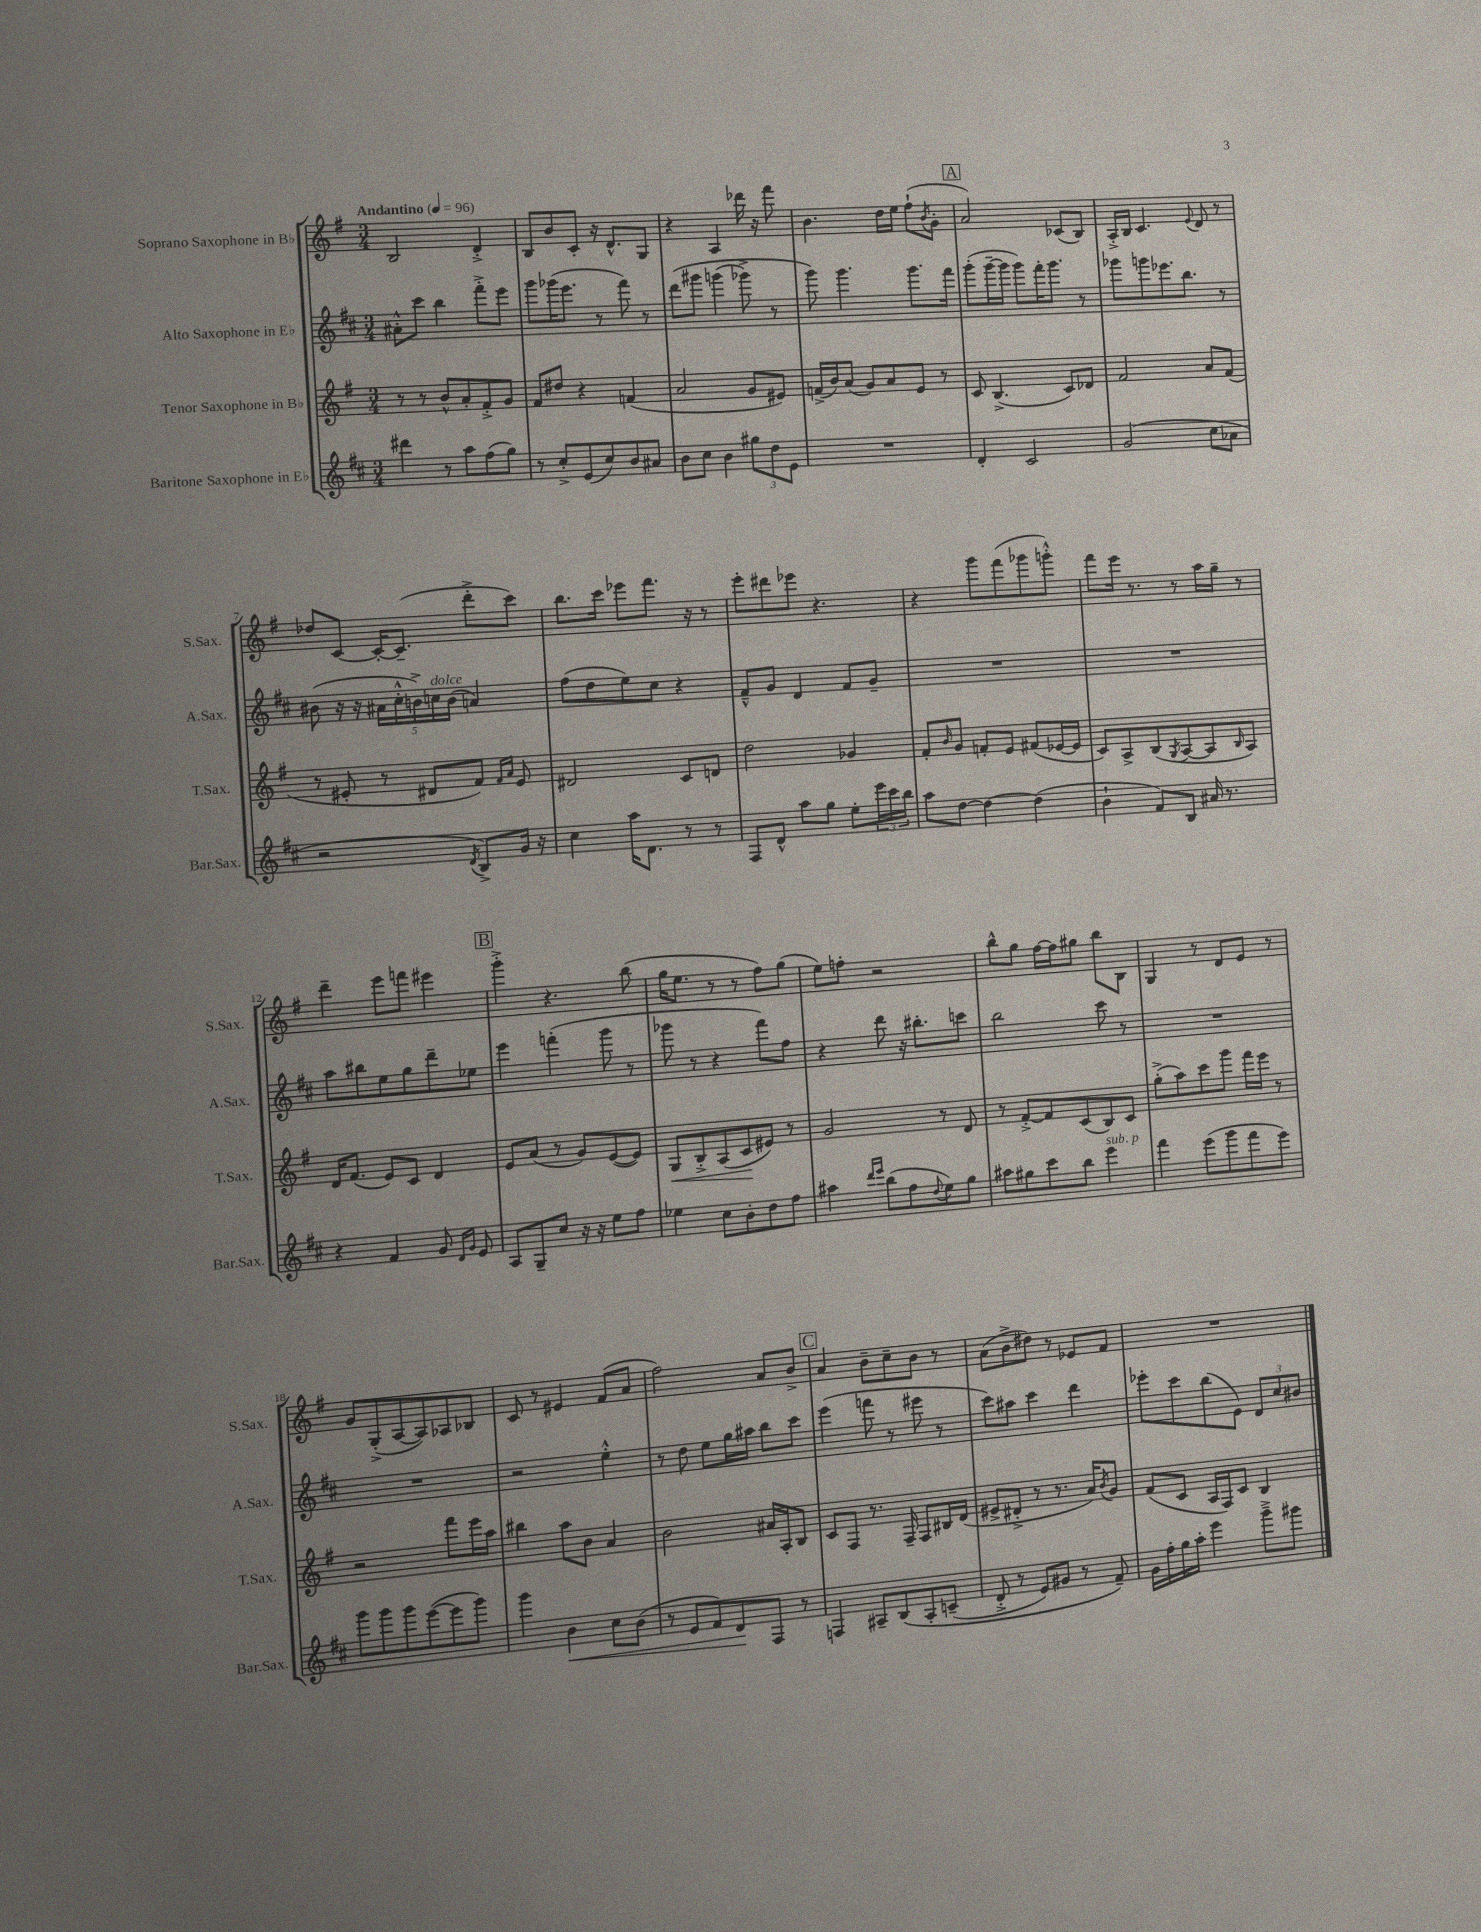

**kern	**dynam	**kern	**dynam	**kern	**kern
*part4	*part4	*part3	*part3	*part2	*part1
*staff4	*staff4	*staff3	*staff3	*staff2	*staff1
*I"Baritone Saxophone in E♭	*	*I"Tenor Saxophone in B♭	*	*I"Alto Saxophone in E♭	*I"Soprano Saxophone in B♭
*I'Bar.Sax.	*	*I'T.Sax.	*	*I'A.Sax.	*I'S.Sax.
*clefG2	*	*clefG2	*	*clefG2	*clefG2
*k[f#c#]	*	*k[f#]	*	*k[f#c#]	*k[f#]
*M3/4	*	*M3/4	*	*M3/4	*M3/4
*MM96	*	*MM96	*	*MM96	*MM96
=1	=1	=1	=1	=1	=1
!	!	!	!	!	!LO:TX:a:B:t=Andantino
4ddd#X\	.	8r	.	8a#X'^^\L	2B/
.	.	8r	.	8ccc#\J	.
8r	.	8b^^/L	.	4bb\	.
8aa\L	.	8a'/	.	.	.
(8ff#\	.	8f#'^/	.	8fff#'^\L	4d'^/
8gg\J)	.	8g/J	.	8eee\J	.
=2	=2	=2	=2	=2	=2
8r	.	8f#/L	.	8ggg\L	8B/L
8cc#'^/L	.	8dd#X/J	.	(16ggg-X\K	8b/
.	.	.	.	8.eee\J	.
(8e/	.	4r	.	.	8c'/J
8cc#/)	.	.	.	8r	16r
.	.	.	.	.	8.d^^/L
8b/	.	(4fn/	.	8fff#\)	.
8a#X/J	.	.	.	8r	8G/J
=3	=3	=3	=3	=3	=3
8b\L	.	2a/	.	(8ddd\L	4r
8cc#\J	.	.	.	8ggg#X\J	.
4b\	.	.	.	(4gggn\	4A/
12gg#X\L	.	8g/L	.	8ggg-X^\)	16ddd-X\
.	.	.	.	.	16r
12dd\	.	.	.	.	.
.	.	8e#X/J)	.	8r	8fff#\
12e\J	.	.	.	.	.
=4	=4	=4	=4	=4	=4
2.r	.	(16fn^/LL	.	8ggg\)	4.b\
.	.	16b/J)	.	.	.
.	.	(8a/J	.	4.ggg\	.
.	.	8g/L)	.	.	.
.	.	8a/	.	.	16dd\LL
.	.	.	.	.	16ee\JJ
.	.	8e/J	.	8.ggg\L	(8ff#`\L
.	.	.	.	.	8qb/
.	.	8r	.	.	8g'\J
.	.	.	.	16fff#\Jk	.
!!LO:REH:place=s1:t=A
=5	=5	=5	=5	=5	=5
4d'/	.	8c/	.	(8ggg'\L	2a/)
.	.	(4.B^/	.	[16ggg~\L	.
.	.	.	.	16ggg\JJ]	.
2c#/	.	.	.	8ggg\L)	.
.	.	.	.	16fff#'\K	.
.	.	.	.	8.ggg\J	.
.	.	8c/L)	.	.	(8c-X/L
.	.	8d-X/J	.	8r	8B/J)
=6	=6	=6	=6	=6	=6
(2g/	.	2f#/	.	8ggg-X\L	16A'^/LL
.	.	.	.	.	16B/JJ
.	.	.	.	8gggn\	4.c/
.	.	.	.	8.eee-X\	.
.	.	.	.	8.bb\J	.
.	.	.	.	.	8qqe/
8cc#\L	.	8a/L	.	.	8d/
8a-X\J	.	(8f#/J	.	8r	8r
!!LO:LB:g=z
=7	=7	=7	=7	=7	=7
2r	.	8r	.	(8b#X\	8dd-X/L
.	.	8e#X'/	.	16r	[8c/J
.	.	.	.	16r	.
.	.	8r	.	20a#X\LL	16c'/KL_
.	.	.	.	20cc#'^^\	.
.	.	.	.	.	(8.c~/J]
.	.	.	.	20bn^\)	.
.	.	8d#X/L	.	.	.
!	!	!	!	!LO:TX:a:i:t=dolce	!
.	.	.	.	20ccn\	.
.	.	.	.	(20b\JJ	.
8qd/	.	.	.	.	.
8B^/L)	.	8f#/J)	.	4an/)	8ddd'^\L
.	.	16qqf#/LL	.	.	.
.	.	16qqa/JJ	.	.	.
16g/Jk	.	8e#/	.	.	8ccc\J)
16r	.	.	.	.	.
=8	=8	=8	=8	=8	=8
4cc#\	.	2d#X/	.	(8ff#\L	8.bb\L
.	.	.	.	8dd\	.
.	.	.	.	.	16ccc\Jk
16aa\KL	.	.	.	8ee\)	8eee-X\L
8.d\J	.	.	.	.	.
.	.	.	.	8cc#\J	8.fff#\J
8r	.	8c/L	.	4r	.
.	.	.	.	.	16r
8r	.	8dn/J	.	.	8r
=9	=9	=9	=9	=9	=9
8F#/L	.	2dd\	.	8f#~^^/L	8eee'\L
8d^^/J	.	.	.	8g/J	8ddd#X\
8aa\L	.	.	.	4d/	8eee-X\J
8gg\J	.	.	.	.	4.r
8ee'\L	.	4g-X/	.	8f#/L	.
24eee\L	.	.	.	8g~/J	.
24ccc#\	.	.	.	.	.
24bb\JJ	.	.	.	.	.
=10	=10	=10	=10	=10	=10
8aa\L	.	8f#'/L	.	2.r	4r
.	.	16qqb/	.	.	.
[8dd\J	.	8g/J	.	.	.
4dd\_	.	8fn'/L	.	.	8ggg\L
.	.	8e/J	.	.	(8fff#\
(4dd\]	.	(8f#X/L	.	.	8ggg-X\
.	.	[16e-X/L	.	.	8gggn'^^\J)
.	.	16e-/JJ]	.	.	.
=11	=11	=11	=11	=11	=11
4b`\	.	8c/L)	.	2.r	8fff#\L
.	.	8A^/	.	.	16eee\Jk
.	.	.	.	.	8.r
8f#/L)	.	(8B/	.	.	.
.	.	8qG/	.	.	.
8B/J	.	[8A/	.	.	8r
16a#X/	.	8A/]	.	.	16aa\LL
8.r	.	.	.	.	16gg~\JJ
.	.	16qqB/	.	.	.
.	.	8A/J)	.	.	8r
!!LO:LB:g=z
=12	=12	=12	=12	=12	=12
4r	.	16d/KL	.	8aa\L	4ddd~\
.	.	(8.f#/J	.	.	.
.	.	.	.	8bb#X\	.
4f#/	.	8e/L)	.	8ee\	8eee\L
.	.	8c/J	.	8gg\	8fffn\J
8g/	.	4d/	.	8ddd~\	4eee#X\
16qqd/LL	.	.	.	.	.
16qqg/JJ	.	.	.	.	.
8e/	.	.	.	8ee-X\J	.
!!LO:REH:place=s1:t=B
=13	=13	=13	=13	=13	=13
8A/L	.	8e/L	.	4eee\	4ggg'^\
8G~/	.	(8a/J	.	.	.
8cc#/J	.	8r	.	(4fffn'\	4.r
16r	.	8g/L)	.	.	.
16r	.	.	.	.	.
8ee\L	.	([8e/	.	8ggg\	.
8ff#\J	.	8e/J])	.	8r	(8bb\
=14	=14	=14	=14	=14	=14
!	!	!	!LO:HP:b	!	!
4ee-X\	.	8G/L	<	8ggg-X\	16gg\KL
.	.	.	.	.	8.ee\J
.	.	8B'^/	.	8r	.
8cc#\L	.	(8A/	.	4r	8r
8b'\	.	8c/	.	.	8r
8dd\	.	8e#X/J)	[	8fff#\L)	8ff#\L)
8ff#\J	.	8r	.	8ff#\J	(8gg\J
=15	=15	=15	=15	=15	=15
4aa#X\	.	2g/	.	4r	8ee\L)
.	.	.	.	.	8ffn'\J
16qqddd/LL	.	.	.	.	.
16qqeee/JJ	.	.	.	.	.
(8bb\L	.	.	.	8ddd\	2r
8ff#\	.	.	.	16r	.
.	.	.	.	8.bb#X'\L	.
8qqdd/	.	.	.	.	.
8ee\)	.	8r	.	.	.
8gg\J	.	8d/	.	8cccn\J	.
=16	=16	=16	=16	=16	=16
8aa#X\L	.	8r	.	2bb\	8bb^^\L
8gg#X\	.	[8f#'^/L	.	.	8gg\J
8ccc#\	.	8f#/]	.	.	[16ff#\LL
.	.	.	.	.	16ff#\J]
8bb\J	.	(8c/	.	.	8gg#X\J
!LO:TX:a:i:t=sub. p	!	!	!	!	!
4eee\	.	8B/)	.	8ccc#\	8bb\L
.	.	8c/J	.	8r	8B\J
=17	=17	=17	=17	=17	=17
4fff#\	.	(8gg'^\L	.	2.r	4G/
.	.	8aa\)	.	.	.
(8eee\L	.	8ccc\	.	.	8r
8ggg\	.	8ggg\J	.	.	8d/L
8fff#\	.	16fff#\LL	.	.	8e/J
.	.	16eee\JJ	.	.	.
8eee\J)	.	8r	.	.	8r
!!LO:LB:g=z
=18	=18	=18	=18	=18	=18
8ggg\L	.	2r	.	2.r	8g/L
8ggg\	.	.	.	.	(8G'^/
8ggg\	.	.	.	.	[8A/
([8eee\	.	.	.	.	8A/])
8eee\]	.	8fff#\L	.	.	8A-X/
8ggg\J)	.	16eee\L	.	.	8B-X/J
.	.	16aa\JJ	.	.	.
=19	=19	=19	=19	=19	=19
4ggg\	.	4bb#X\	.	2r	8c/
.	.	.	.	.	8r
!	!LO:HP:b	!	!	!	!
4b\	<	8aa\L	.	.	4e#X/
.	.	8b\J	.	.	.
8cc#\L	.	4a/	.	4ee'^^\	(8f#/L
(8b\J	.	.	.	.	8a/J
=20	=20	=20	=20	=20	=20
8r	.	2b\	.	8r	2ff#\)
8e/L	.	.	.	8dd\	.
8f#/)	.	.	.	8ee\L	.
8d/	.	.	.	16gg\L	.
.	.	.	.	16aa#X\JJ	.
8F#/J	[	16a#X/LL	.	8bb\L	8a/L
.	.	16A'/J	.	.	.
8r	.	8B/J	.	8ccc#\J	8b^/J
!!LO:REH:place=s1:t=C
=21	=21	=21	=21	=21	=21
4Fn/	.	8c/L	.	(4eee\	4a/
.	.	8F#/J	.	.	.
8A#X~/L	.	8.r	.	8fffn\	8b~\L
(8B/	.	.	.	8r	8cc~\
.	.	16F#~/	.	.	.
8A#'/	.	8F#/L	.	8eee#X\	8b\J
(8cn~/J	.	16B#X/L	.	8r	8r
.	.	(16d/JJ	.	.	.
=22	=22	=22	=22	=22	=22
8d'^/	.	8e#X^/L	.	8ccc#\L)	(8a\L
8r	.	8d#X'^/J	.	8aa#X\J	8b^\
8e/L)	.	8r	.	4ccc#\	8dd#X\J)
8g#X/J	.	8.r	.	.	8r
8r	.	.	.	4ddd\	8e-X/L
.	.	16a/KL)	.	.	.
.	.	8qb/	.	.	.
8f#~/)	.	8g/J	.	.	8f#/J
=23	=23	=23	=23	=23	=23
16g\LL	.	(8f#/L	.	8eee-X'\L	2.r
16ff#'\	.	.	.	.	.
16gg\	.	8c/J	.	8ccc#\	.
16aa'\JJ	.	.	.	.	.
4eee\	.	16A/LL	.	(8bb\	.
.	.	16F#/J)	.	.	.
.	.	8c/J	.	8e\J)	.
8ggg~^\L	.	4B/	.	12d/L	.
.	.	.	.	12cc#/	.
8ggg#X\J	.	.	.	.	.
.	.	.	.	12b#X/J	.
==	==	==	==	==	==
*-	*-	*-	*-	*-	*-
